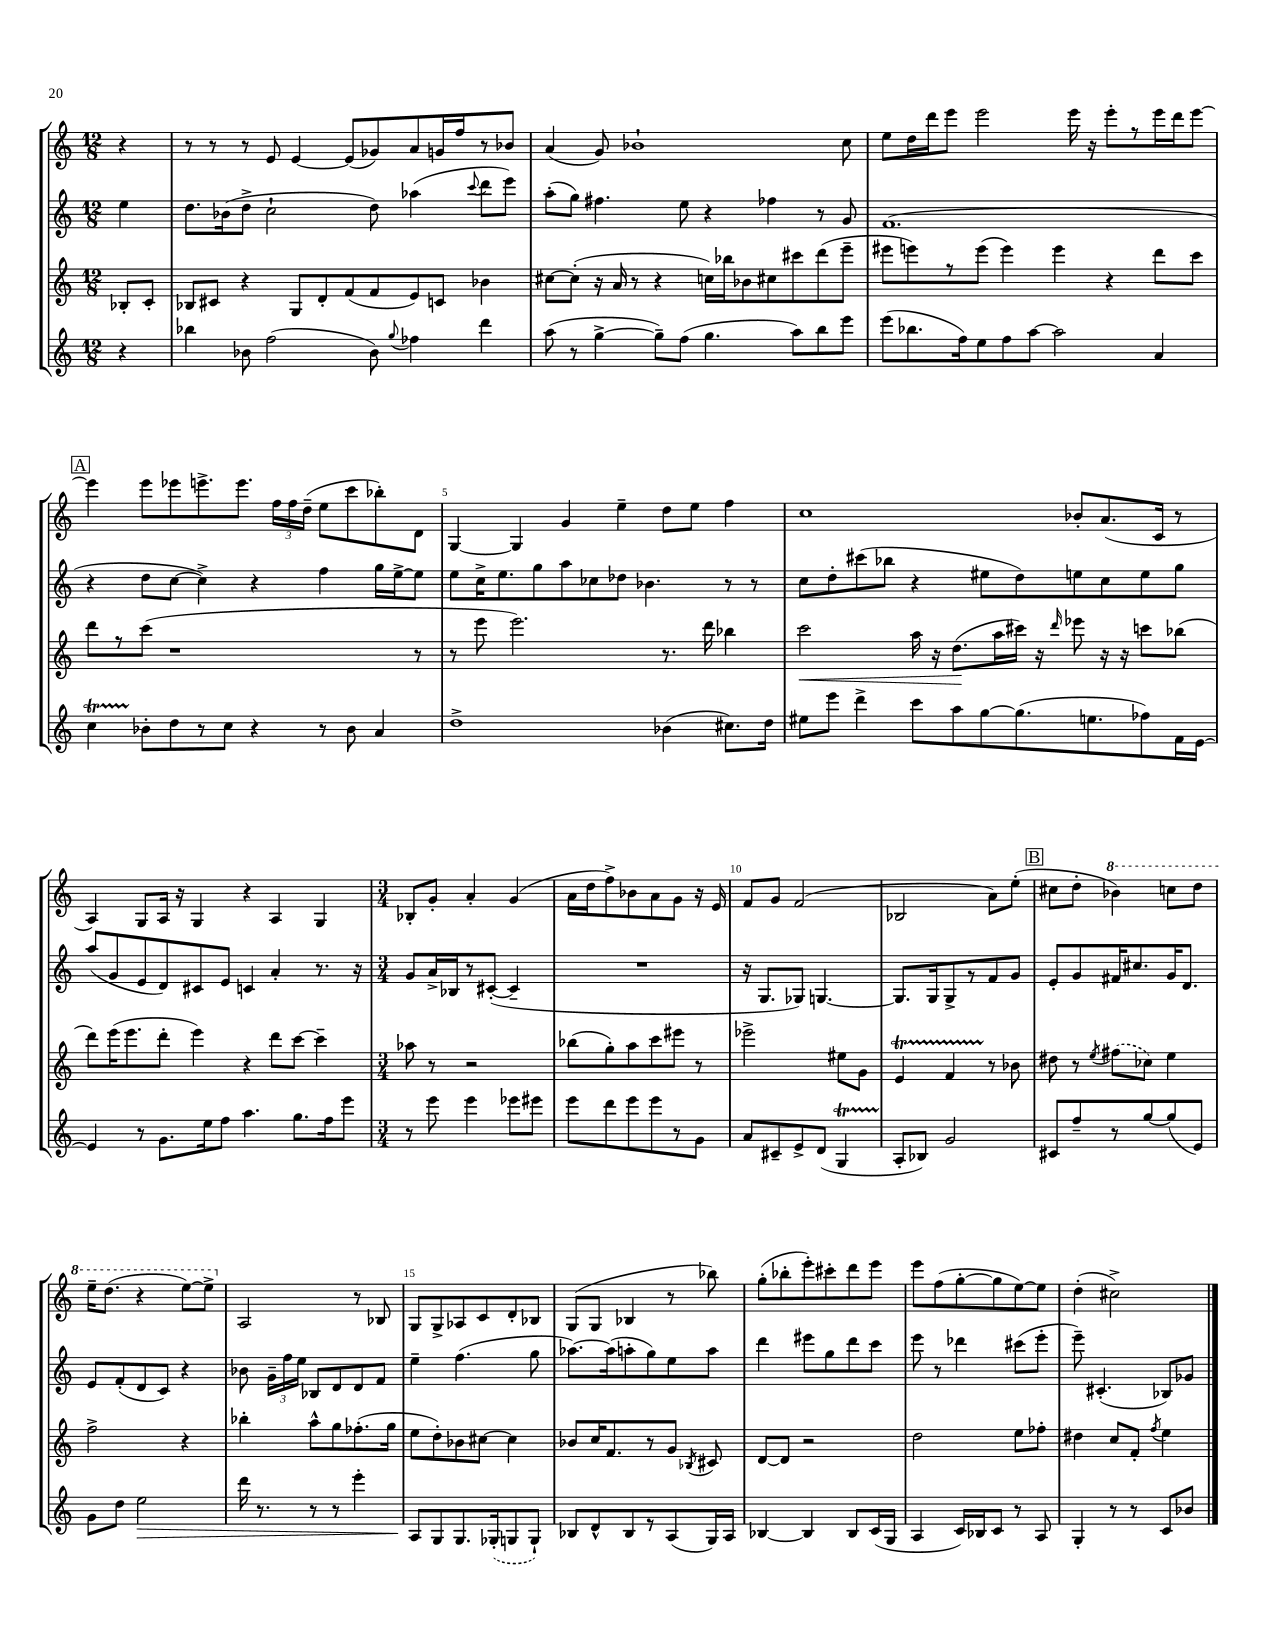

**kern	**kern	**kern	**kern
*staff4	*staff3	*staff2	*staff1
*clefG2	*clefG2	*clefG2	*clefG2
*k[]	*k[]	*k[]	*k[]
*M12/8	*M12/8	*M12/8	*M12/8
4r	8B-'/L	4ee\	4r
.	8c'/J	.	.
=	=	=	=
4bb-\	8B-/L	8.dd\L	8r
.	8c#/J	.	8r
.	.	(16b-\k	.
8b-\	4r	8dd^\J	8r
(2ff\	.	2cc`\	8e/
.	8G/L	.	[4e/
.	8d'/	.	.
.	(8f/	.	(8e/]L
8b-\)	8f/	8dd\)	8g-/)
8qqgg/	.	.	.
4ff-\	8e/)	(4aa-\	8a/
.	8c/J	.	16g/L
.	.	.	16ff/J
.	.	8qqccc/	.
4ddd\	4b-\	8ddd\L	8r
.	.	8eee\J)	8b-/J
=	=	=	=
(8aa\	[8cc#\L	(8aa'\L	(4a/
8r	(8cc#'\]J	8gg\J)	.
[4gg^\	16r	4.ff#\	8g/)
.	16a/	.	.
.	8r	.	1b-`
8gg~\]L)	4r	.	.
(8ff\J	.	8ee\	.
4.gg\	16cc\LL)	4r	.
.	16bb-\J	.	.
.	8b-\	.	.
.	8cc#\	4ff-\	.
8aa\L)	8ccc#\	.	.
8bb\	(8ddd\	8r	.
8eee\J	8eee~\J	8g/	8cc\
=	=	=	=
(8eee\L	8eee#\L	(1.f	8ee\L
8.bb-\	8eee\)	.	16dd\L
.	.	.	16ddd\J
.	8r	.	8eee\J
16ff\k)	.	.	.
8ee\	(8eee\J	.	2eee\
8ff\	4eee\)	.	.
[8aa\J	.	.	.
2aa\]	4eee\	.	.
.	.	.	16eee\
.	.	.	16r
.	4r	.	8eee'\L
.	.	.	8r
4a/	8ddd\L	.	16eee\L
.	.	.	16ddd\J
.	8ccc\J	.	[8eee\J
=	=	=	=
4cc\	8ddd\L	4r	4eee\]
.	8r	.	.
8b-'\L	(8ccc\J	8dd\L	8eee\L
8dd\	1r	[8cc\J	8eee-\
8r	.	4cc^\])	8.eee^\
8cc\J	.	.	.
.	.	.	8.eee\J
4r	.	4r	.
.	.	.	24ff\LL
.	.	.	24ff\
.	.	.	(24dd~\JJ
8r	.	4ff\	8ee\L
8b-\	.	.	8ccc\
4a/	.	16gg\LL	8bb-'\)
.	.	[16ee^\J	.
.	8r	8ee\]J	8d\J
=	=	=	=
1dd^	8r	8ee\L	[4G/
.	8eee\	16cc^\K	.
.	.	8.ee\	.
.	2.eee\)	.	4G/]
.	.	8gg\	.
.	.	8aa\	4g/
.	.	8cc-\	.
.	.	8dd-\J	4ee~\
.	.	4.b-\	.
(4b-\	8.r	.	8dd\L
.	.	.	8ee\J
.	16ddd\	.	.
8.cc#\L)	4bb-\	8r	4ff\
.	.	8r	.
16dd\Jk	.	.	.
=	=	=	=
8ee#\L	2ccc\	8cc\L	1cc
8eee\J	.	8dd'\	.
4ddd^\	.	(8ccc#\	.
.	.	8bb-\J	.
8ccc\L	16aa\	4r	.
.	16r	.	.
8aa\	(8.dd\L	.	.
[8gg\	.	8ee#\L	.
.	16aa\L	.	.
(8.gg\]	16ccc#\JJ)	8dd\)	.
.	16r	.	.
.	16qqddd/	.	.
.	8eee-\	8ee\	8b-'/L
8.ee\	.	.	.
.	16r	8cc\	(8.a/
.	16r	.	.
8ff-\)	8ccc\L	8ee\	.
.	.	.	16c/Jk
16f\L	(8bb-\J	8gg\J	8r
[16e\JJ	.	.	.
=	=	=	=
4e/]	8ddd\L)	(8aa/L	4A/)
.	(16eee\K	8g/	.
.	8.eee\	.	.
8r	.	8e/	8G/L
8.g\L	8ddd'\J	8d/)	16A/Jk
.	.	.	16r
.	4eee\)	8c#/	4G/
16ee\k	.	.	.
8ff\J	.	8e/J	.
4.aa\	4r	4c/	4r
.	8ddd\L	4a'/	4A/
8.gg\L	[8ccc\J	.	.
.	4ccc~\]	8.r	4G/
16ff\k	.	.	.
8eee\J	.	.	.
.	.	16r	.
=	=	=	=
*M3/4	*M3/4	*M3/4	*M3/4
8r	8aa-\	8g/L	8B-'/L
8eee\	8r	16a^/L	8g'/J
.	.	16B-/J	.
4eee\	2r	8r	4a'/
.	.	([8c#'/J	.
8eee-\L	.	4c#~/]	(4g/
8eee#\J	.	.	.
=	=	=	=
8eee\L	(8bb-\L	2.r	16a\LL
.	.	.	16dd\J
8ddd\	8gg'\)	.	8ff^\)
8eee\	8aa\	.	8b-\
8eee\	8ccc\	.	8a\
8r	8eee#\J	.	8g\J
8g\J	8r	.	16r
.	.	.	16e/
=	=	=	=
8a/L	2eee-^\	16r	8f/L
.	.	8.G/L	.
8c#~/	.	.	8g/J
8e^/	.	8G-/J)	(2f/
(8d/J	.	[4.G/	.
4G/	8ee#\L	.	.
.	8g\J	.	.
=	=	=	=
8A'/L	4e/	8.G/]L	2B-/
8B-/J)	.	.	.
.	.	16G/k	.
2g/	4f/	8G^/	.
.	.	8r	.
.	8r	8f/	8a\L)
.	8b-\	8g/J	(8ee'\J
=	=	=	=
8c#/L	8dd#\	8e'/L	8cc#\L
8ff~/	8r	8g/	8dd'\J
.	8qee/	.	.
8r	(8ff#\L	16f#/K	4bb-\)
.	.	8.cc#/	.
[8gg/	8cc-\J)	.	.
(8gg/]	4ee\	16g/K	8ccc\L
.	.	8.d/J	.
8e/J)	.	.	8ddd\J
=	=	=	=
8g\L	2ff^\	8e/L	16eee~\LK
.	.	.	(8.ddd\J
8dd\J	.	(8f'/	.
2ee\	.	8d/	4r
.	.	8c/J)	.
.	4r	4r	[8eee\L)
.	.	.	8eee^\]J
=	=	=	=
16ddd\	4bb-'\	8b-\	2A/
8.r	.	.	.
.	.	24g~\LL	.
.	.	24ff\	.
.	.	24ee\JJ	.
8r	8aa^^\L	8B-/L	.
8r	8gg\	8d/	.
4eee'\	(8.ff-'\	8d/	8r
.	.	8f/J	8B-/
.	16gg\Jk	.	.
=	=	=	=
8A/L	8ee\L	4ee~\	8G/L
8G/	8dd'\)	.	8G^/
8.G/	8b-\	(4.ff\	8A-/
.	[8cc#\J	.	8c/
(16G-'/k	.	.	.
8G/	4cc#\]	.	8d'/
8G`/J)	.	8gg\	8B-/J
=	=	=	=
8B-/L	8b-/L	[8.aa-\L)	(8G/L
8d^^/	16cc/K	.	8G/J
.	8.f/	(16aa-\]k	.
8B-/	.	8aa'\	4B-/
8r	8r	8gg\)	.
(8A/	8g/J	8ee\	8r
.	8qB-/	.	.
16G/L)	8c#/	8aa\J	8bb-\)
16A/JJ	.	.	.
=	=	=	=
[4B-/	[8d/L	4ddd\	(8gg'\L
.	8d/]J	.	8bb-'\
4B-/]	2r	8eee#\L	8eee'\)
.	.	8gg\	8ccc#'\
8B-/L	.	8ddd\	8ddd\
(16c/L	.	8ccc\J	8eee\J
16G/JJ	.	.	.
=	=	=	=
4A/	2dd\	8eee\	8eee\L
.	.	8r	(8ff\
16c/LL)	.	4ddd-\	[8gg'\
16B-/J	.	.	.
8c/J	.	.	8gg\]
8r	8ee\L	(8ccc#\L	[8ee\)
8A/	8ff-'\J	8eee'\J	8ee\]J
=	=	=	=
4G'/	4dd#\	8eee~\)	(4dd'\
.	.	(4.c#'/	.
8r	8cc/L	.	2cc#^\)
8r	8f'/J	.	.
.	8qff/	.	.
8c/L	4ee\	8B-/L)	.
8b-/J	.	8g-/J	.
==	==	==	==
*-	*-	*-	*-
